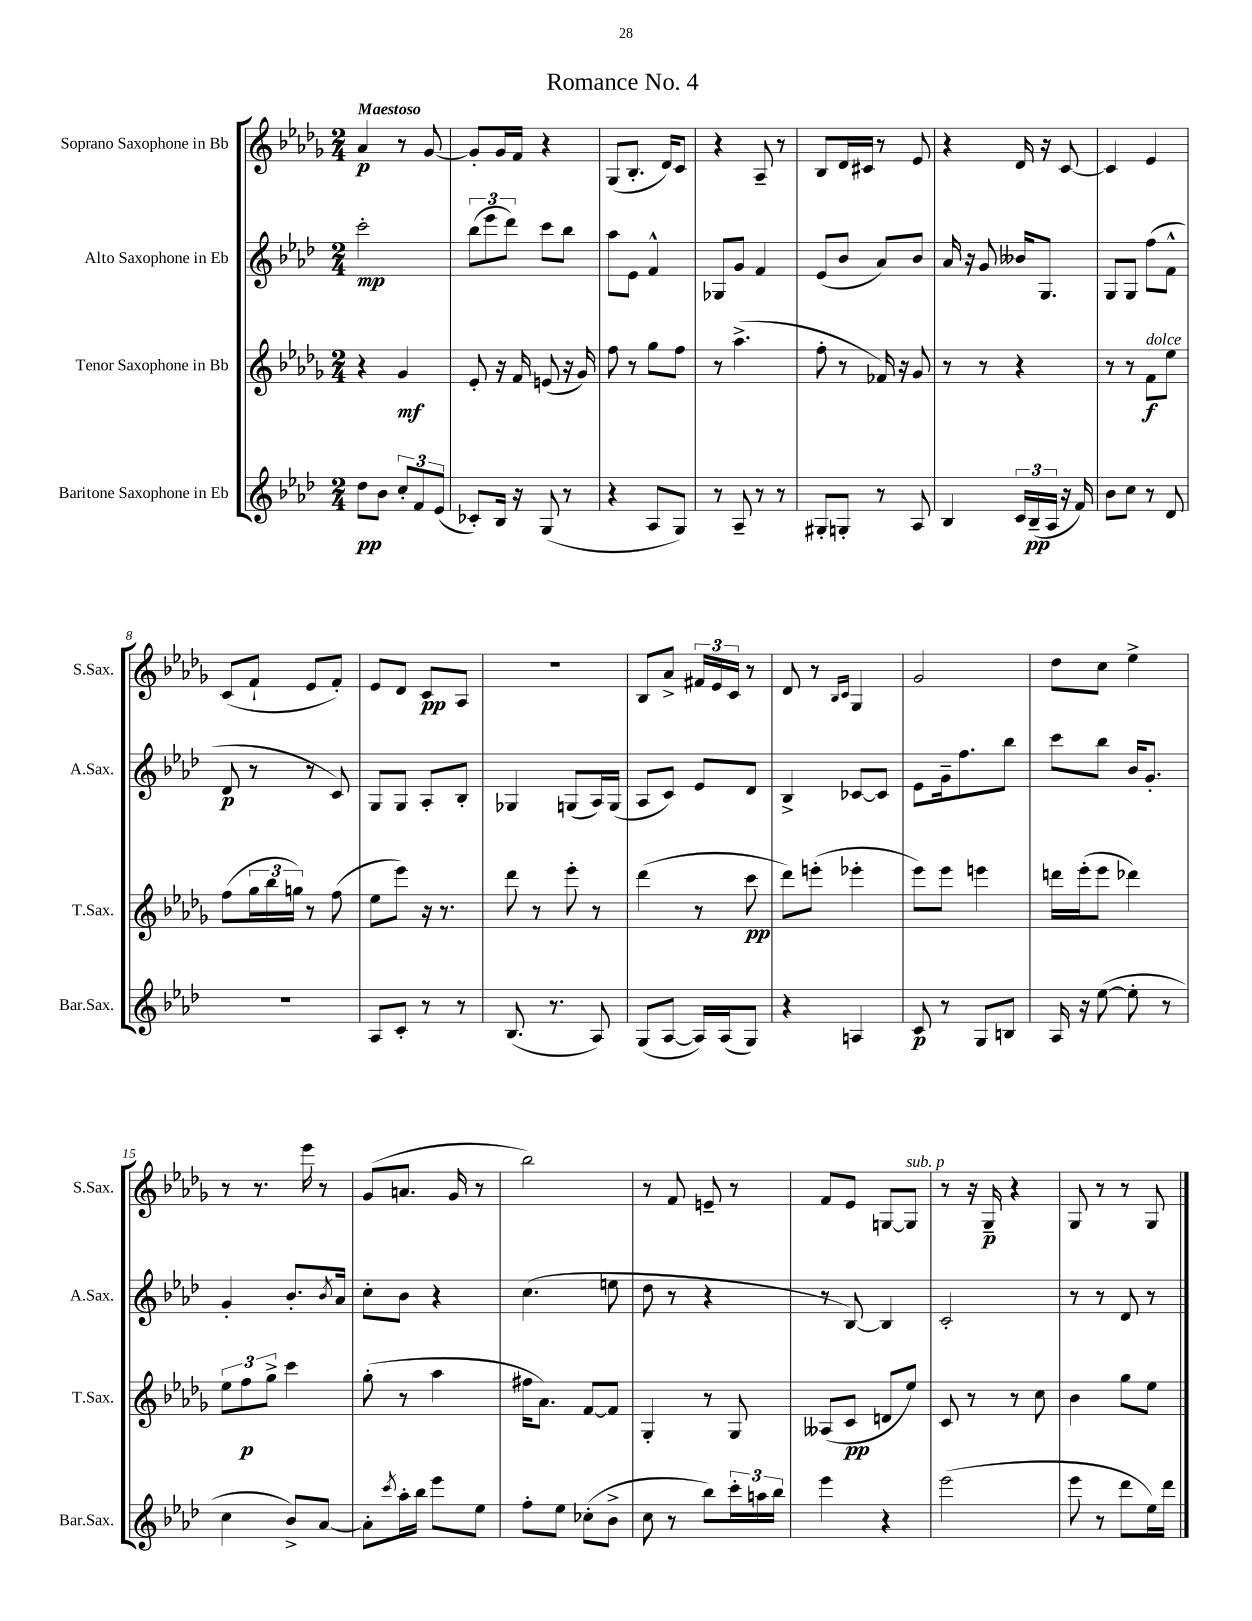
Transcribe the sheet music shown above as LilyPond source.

\header { title = "Romance No. 4" }
<<
\new StaffGroup <<
\new Staff = "s0" \with { instrumentName = "Soprano Saxophone in Bb" shortInstrumentName = "S.Sax." } {
    \clef treble \key des \major \numericTimeSignature \time 2/4 \tempo "Maestoso"
    aes'4\p r8 ges'8~ |
    ges'8-. ges'16 f'16 r4 |
    ges8( bes8.-. des'16) c'8 |
    r4 aes8-- r8 |
    bes8 des'16 cis'16 r8 ees'8 |
    r4 des'16 r16 c'8~ |
    c'4 ees'4 |
    c'8( f'8-! ees'8 f'8-.) |
    ees'8 des'8 c'8\pp aes8 |
    r2 |
    bes8 aes'8-> \tuplet 3/2 { fis'16 ees'16 c'16 } r8 |
    des'8 r8 \grace { bes16 c'16 } ges4 |
    ges'2 |
    des''8 c''8 ees''4-> |
    r8 r8. ees'''16 r8 |
    ges'8( a'8. ges'16 r8 |
    bes''2) |
    r8 f'8 e'8-- r8 |
    f'8 ees'8 g8~ g8^\markup { \italic "sub. p" } |
    r8 r16 ges16--\p r4 |
    ges8 r8 r8 ges8 \bar "|." |
}
\new Staff = "s1" \with { instrumentName = "Alto Saxophone in Eb" shortInstrumentName = "A.Sax." } {
    \clef treble \key aes \major \numericTimeSignature \time 2/4
    c'''2-.\mp |
    \tuplet 3/2 { bes''8( ees'''8 des'''8) } c'''8 bes''8 |
    aes''8 ees'8 f'4-^ |
    ges8 g'8 f'4 |
    ees'8( bes'8 aes'8) bes'8 |
    aes'16 r16 g'8 beses'16 g8. |
    g8 g8 f''8( f'8-^ |
    des'8\p r8 r8 c'8) |
    g8 g8 aes8-. bes8-. |
    ges4 g8( aes16) g16( |
    aes8 c'8) ees'8 des'8 |
    bes4-> ces'8~ ces'8 |
    ees'8 g'16-- f''8. bes''8 |
    c'''8 bes''8 bes'16 g'8.-. |
    g'4-. bes'8.-. \acciaccatura { bes'8 } aes'16 |
    c''8-. bes'8 r4 |
    c''4.( e''8 |
    des''8 r8 r4 |
    r8 bes8~) bes4 |
    c'2-. |
    r8 r8 des'8 r8 \bar "|." |
}
\new Staff = "s2" \with { instrumentName = "Tenor Saxophone in Bb" shortInstrumentName = "T.Sax." } {
    \clef treble \key des \major \numericTimeSignature \time 2/4
    r4 ges'4\mf |
    ees'8-. r16 f'16 e'8( r16 ges'16) |
    f''8 r8 ges''8 f''8 |
    r8 aes''4.->( |
    f''8-. r8 fes'16) r16 ges'8 |
    r8 r8 r4 |
    r8 r8 f'8\f^\markup { \italic "dolce" } ees''8 |
    f''8( \tuplet 3/2 { ges''16 bes''16 g''16) } r8 f''8( |
    ees''8 ees'''8) r16 r8. |
    des'''8 r8 ees'''8-. r8 |
    des'''4( r8 c'''8\pp |
    des'''8) e'''8-.( ees'''4-. |
    ees'''8) ees'''8 e'''4 |
    d'''16 ees'''16-.( ees'''8 des'''4) |
    \tuplet 3/2 { ees''8 f''8\p ges''8-> } c'''4 |
    ges''8-.( r8 aes''4 |
    fis''16 aes'8.) f'8~ f'8 |
    ges4-. r8 ges8 |
    aeses8( c'8\pp d'8 ees''8) |
    c'8 r8 r8 c''8 |
    bes'4 ges''8 ees''8 \bar "|." |
}
\new Staff = "s3" \with { instrumentName = "Baritone Saxophone in Eb" shortInstrumentName = "Bar.Sax." } {
    \clef treble \key aes \major \numericTimeSignature \time 2/4
    des''8\pp bes'8 \tuplet 3/2 { c''8-. f'8 ees'8( } |
    ces'8-.) bes16 r16 g8( r8 |
    r4 aes8 g8) |
    r8 aes8-- r8 r8 |
    gis8-. g8-. r8 aes8 |
    bes4 \tuplet 3/2 { c'16 bes16--\pp( aes16 } r16 f'16) |
    bes'8 c''8 r8 des'8 |
    R2 |
    aes8 c'8-. r8 r8 |
    bes8.( r8. aes8) |
    g8( aes8~ aes16) aes16( g8) |
    r4 a4 |
    c'8\p r8 g8 b8 |
    aes16 r16 ees''8~( ees''8-. r8 |
    c''4 bes'8->) aes'8~ |
    aes'8-. \acciaccatura { c'''8 } aes''16-. bes''16 ees'''8 ees''8 |
    f''8-. ees''8 ces''8-.( bes'8-> |
    c''8 r8 bes''8) \tuplet 3/2 { c'''16-. a''16 bes''16 } |
    ees'''4 r4 |
    ees'''2( |
    ees'''8 r8 des'''8 ees''16) des'''16 \bar "|." |
}
>>
>>
